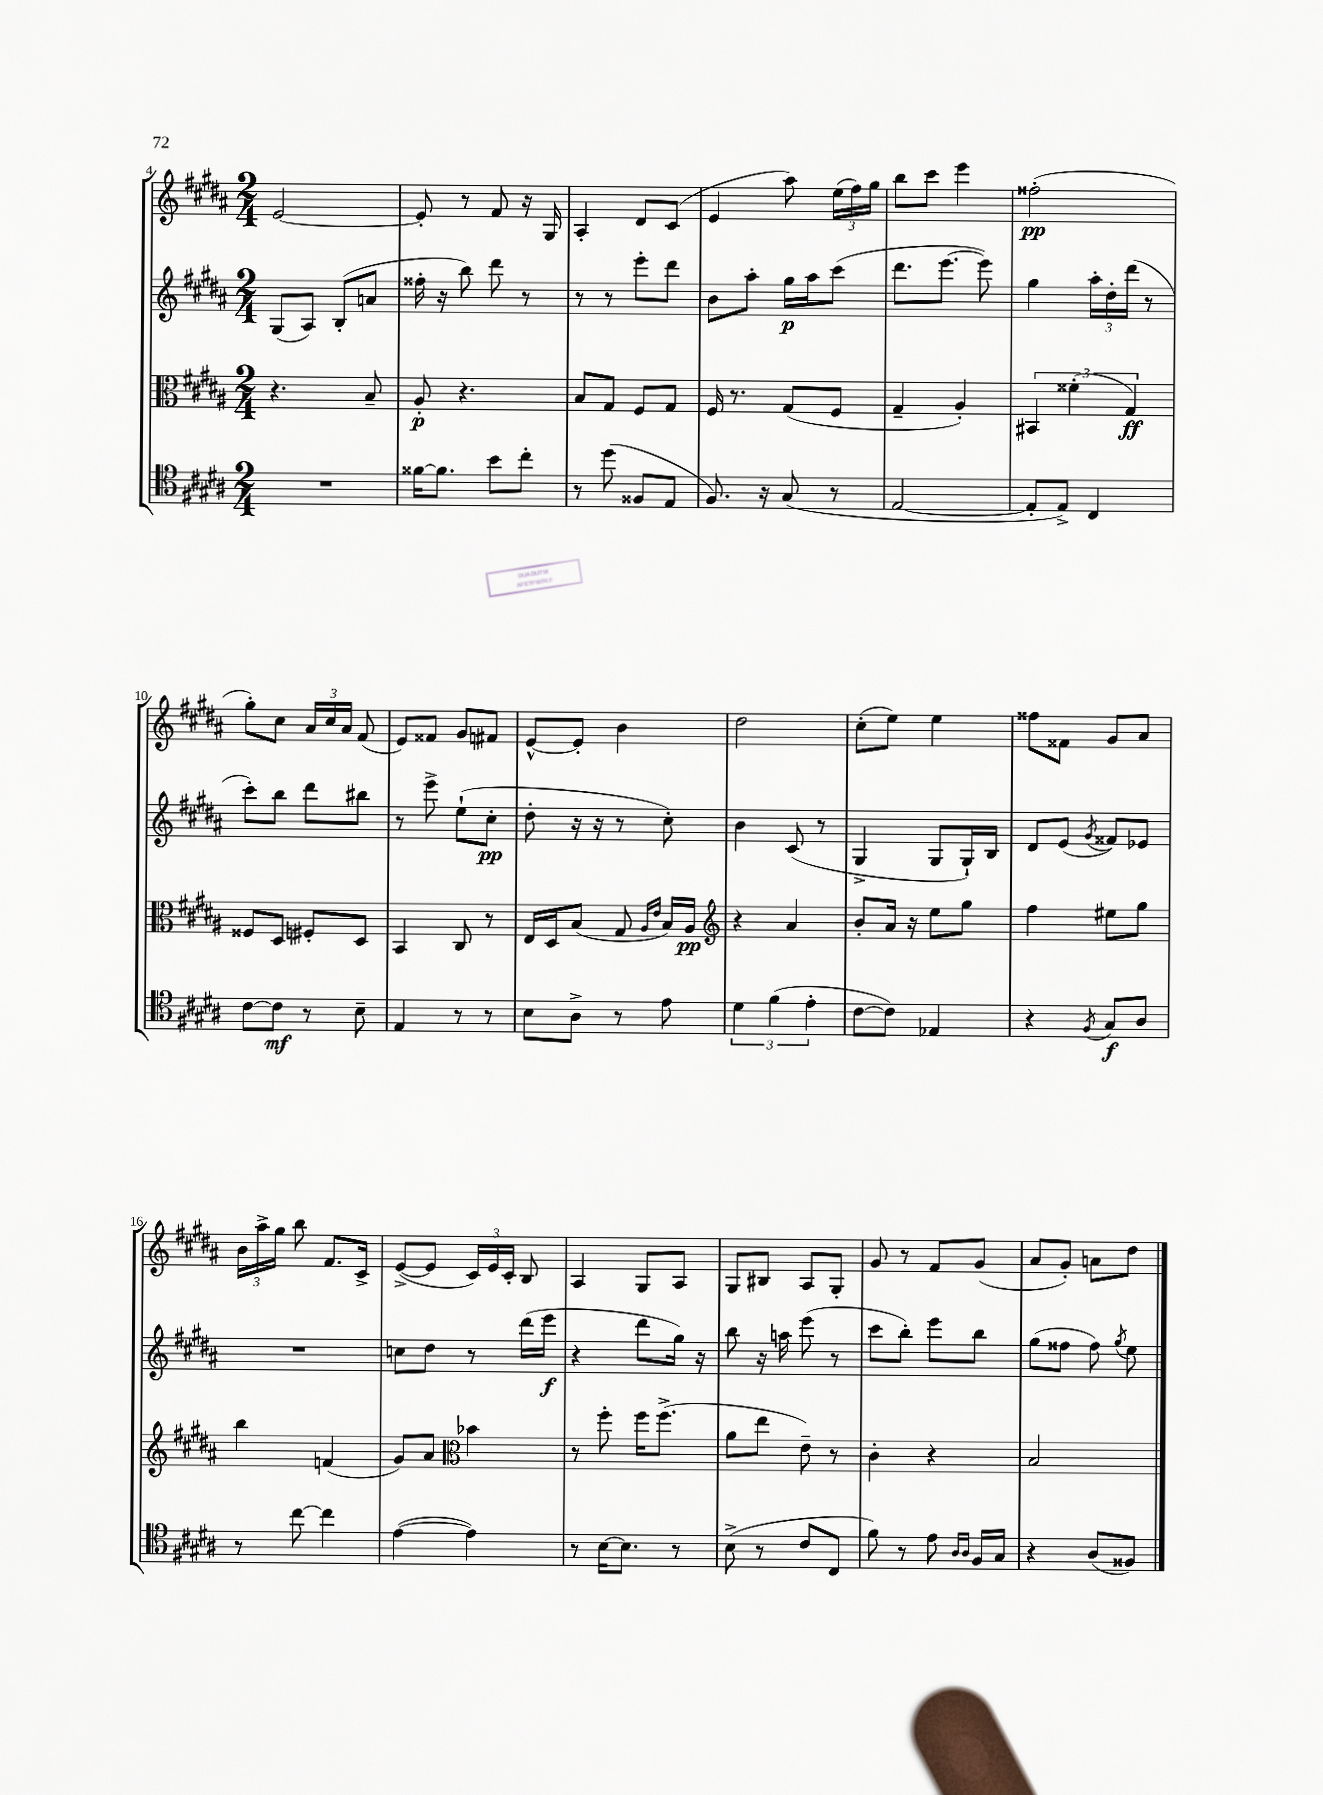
<<
\new StaffGroup <<
\new Staff = "s0" {
    \clef treble \key b \major \numericTimeSignature \time 2/4
    \autoBeamOff e'2~ |
    e'8-. r8 fis'8 r16 gis16 |
    ais4-. dis'8[ cis'8]( |
    e'4 ais''8) \tuplet 3/2 { e''16[( fis''16) gis''16] } |
    b''8[ cis'''8] e'''4 |
    fisis''2-.\pp( |
    gis''8[-.) cis''8] \tuplet 3/2 { ais'16[ cis''16 ais'16] } fis'8( |
    e'8[) fisis'8] gis'8[ fis'8] |
    e'8[~-^ e'8]-. b'4 |
    dis''2 |
    cis''8[-.( e''8]) e''4 |
    fisis''8[ fisis'8] gis'8[ ais'8] |
    \tuplet 3/2 { b'16[ ais''16-> gis''16] } b''8 fis'8.[ cis'16]-> |
    e'8[~->( e'8] \tuplet 3/2 { cis'16[) e'16 cis'16]-. } b8 |
    ais4 gis8[ ais8] |
    gis8[ bis8] ais8[ gis8]-. |
    gis'8 r8 fis'8[ gis'8]( |
    ais'8[ gis'8]-.) a'8[ dis''8] \bar "|." |
}
\new Staff = "s1" {
    \clef treble \key b \major \numericTimeSignature \time 2/4
    \autoBeamOff gis8[( ais8]) b8[-.( a'8] |
    fisis''16-. r16 b''8) dis'''8 r8 |
    r8 r8 e'''8[-. dis'''8] |
    b'8[ ais''8]-. gis''16[\p ais''16 cis'''8]( |
    dis'''8.[ e'''8.]~ e'''8) |
    gis''4 \tuplet 3/2 { ais''16[-. dis''16-. dis'''16]( } r8 |
    cis'''8[-.) b''8] dis'''8[ bis''8] |
    r8 e'''8-> e''8[-!( cis''8]-.\pp |
    dis''8-. r16 r16 r8 cis''8-.) |
    b'4 cis'8( r8 |
    gis4-> gis8[ gis16-!) b16] |
    dis'8[ e'8]( \acciaccatura { gis'8 } fisis'8[) ees'8] |
    R2 |
    c''8[ dis''8] r8 dis'''16[( e'''16]\f |
    r4 dis'''8[ gis''16]) r16 |
    b''8 r16 a''16 e'''8( r8 |
    cis'''8[ b''8]-.) e'''8[ b''8] |
    gis''8[( fisis''8] fisis''8) \acciaccatura { gis''8 } e''8 \bar "|." |
}
\new Staff = "s2" {
    \clef alto \key b \major \numericTimeSignature \time 2/4
    \autoBeamOff r4. b8-- |
    ais8-.\p r4. |
    b8[ gis8] fis8[ gis8] |
    fis16 r8. gis8[( fis8] |
    gis4-- ais4-.) |
    \tuplet 3/2 { bis,4 fisis'4-.( gis4\ff) } |
    fisis8[ dis8] fis8[-. dis8] |
    b,4 cis8 r8 |
    e16[ dis16 b8]( gis8 \grace { ais16[ e'16] } b16[) ais16]\pp |
    \clef treble r4 ais'4 |
    b'8[-. ais'16] r16 e''8[ gis''8] |
    fis''4 eis''8[ gis''8] |
    b''4 f'4( |
    gis'8[) ais'8] \clef alto bes'4 |
    r8 fis''8-. fis''16[ fis''8.]->( |
    ais'8[ e''8] e'8--) r8 |
    cis'4-. r4 |
    b2 \bar "|." |
}
\new Staff = "s3" {
    \clef tenor \key b \major \numericTimeSignature \time 2/4
    \autoBeamOff R2 |
    fisis'16[~ fisis'8.] b'8[ cis''8]-. |
    r8 dis''8( fisis8[ e8] |
    fis8.) r16 gis8( r8 |
    e2~ |
    e8[-. e8]->) cis4 |
    cis'8[~ cis'8]\mf r8 b8-- |
    e4 r8 r8 |
    b8[ ais8]-> r8 e'8 |
    \tuplet 3/2 { dis'4 fis'4( e'4-. } |
    cis'8[~ cis'8]) ees4 |
    r4 \acciaccatura { fis8 } gis8[\f ais8] |
    r8 cis''8~ cis''4 |
    e'4~( e'4) |
    r8 b16[~ b8.] r8 |
    b8->( r8 cis'8[ cis8] |
    fis'8) r8 e'8 \grace { ais16[ ais16] } fis16[ gis16] |
    r4 ais8[( fisis8]) \bar "|." |
}
>>
>>
\layout { \context { \Score currentBarNumber = #4 } }
